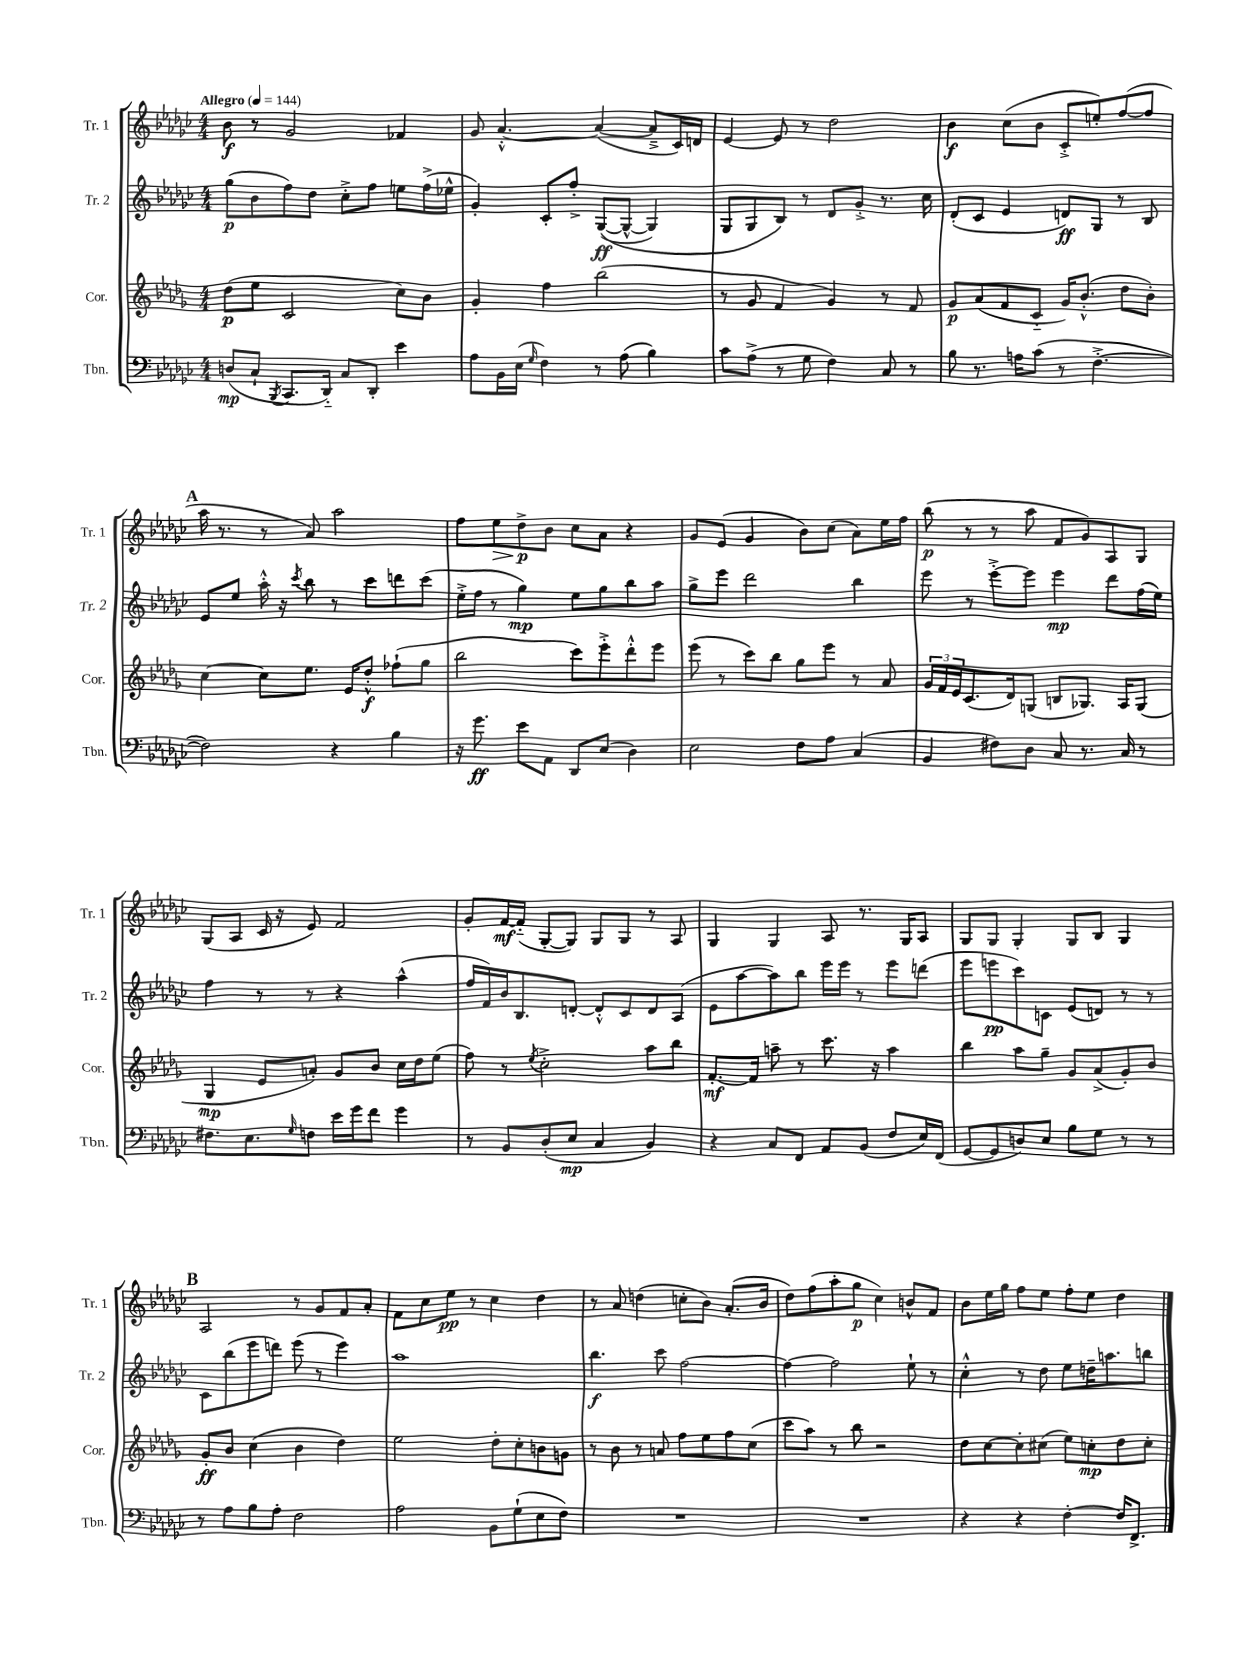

**kern	**kern	**kern	**kern
*staff4	*staff3	*staff2	*staff1
*clefF4	*clefG2	*clefG2	*clefG2
*k[b-e-a-d-g-c-]	*k[b-e-a-d-g-]	*k[b-e-a-d-g-c-]	*k[b-e-a-d-g-c-]
*M4/4	*M4/4	*M4/4	*M4/4
*MM144	*MM144	*MM144	*MM144
(8D	(8dd-	(8gg-	8b-
8C-`	8ee-	8b-	8r
8qBBB-	.	.	.
8.CC-	2c	8ff)	2g-
.	.	8dd-	.
16DD-'~)	.	.	.
8C-	.	8cc-'^	.
8DD-'	.	8ff	.
4e-	8cc)	8ee	4f-
.	8b-	(16ff^	.
.	.	16ee-^^	.
=	=	=	=
8A-	4g-'	4g-')	8g-
16BB-	.	.	[4.a-'^^
(16E-	.	.	.
16qqG-	.	.	.
4F)	4ff	8c-'	.
.	.	8ff'^	.
8r	(2bb-	&(([8G-	(4a-_
(8A-	.	8G-^^_	.
4B-)	.	4G-])	8a-~^]
.	.	.	16c-)
.	.	.	16d
=	=	=	=
8c-	8r	8G-	[4e-
(8A-^	8g-	8G-	.
8r	4f	8B-&)	8e-]
8G-	.	8r	8r
4F)	4g-)	8d-	2dd-
.	.	8g-'^	.
8C-	8r	8.r	.
8r	8f	.	.
.	.	16cc-	.
=	=	=	=
8B-	8g-	(8d-'	4b-
8.r	(8a-	8c-	.
.	8f	4e-	(8cc-
16A	.	.	.
(8c-	8c'~	.	8b-
8r	16g-)	8d)	8c-'^
.	(8.b-'^^	.	.
[4.F'^	.	8G-	8ee')
.	8dd-	8r	([8ff
.	8b-')	8B-	8ff]
=	=	=	=
2F])	[4cc	8e-	16aa-
.	.	.	8.r
.	.	8ee-	.
.	8cc]	16aa-'^^	8r
.	.	16r	.
.	.	8qccc-	.
.	8.ee-	8bb-	8a-)
4r	.	8r	2aa-
.	16e-	.	.
.	8dd-'^^	8ccc-	.
4B-	(8ff-`	8ddd	.
.	8gg-	(8ccc-	.
=	=	=	=
16r	2bb-	16ee-'^	8ff
8.g-	.	16ff	.
.	.	8r	8ee-
8e-	.	4gg-)	8dd-^
8AA-	.	.	8b-
8DD-	8ccc)	8ee-	8cc-
(8E-	8eee-'^	8gg-	8a-
4D-)	8ddd-'^^	8bb-	4r
.	8eee-	8aa-	.
=	=	=	=
2E-	(8eee-	8gg-^	8g-
.	8r	8eee-	(8e-
.	8ccc)	2ddd-	4g-
.	8bb-	.	.
8F	8gg-	.	8b-)
8A-	8eee-	.	(8cc-
(4C-	8r	4bb-	8a-)
.	8a-	.	16ee-
.	.	.	16ff
=	=	=	=
4BB-	24g-	8eee-	(8bb-
.	24f	.	.
.	24e-	.	.
.	(8.c	8r	8r
8F#)	.	[8eee-'^	8r
.	16d-)	.	.
8D-	(8G	8eee-]	8aa-
8C-	8B	4eee-	8f
8.r	8.G-)	.	8g-)
.	.	8ddd-	8A-
16C-	16A-	.	.
8r	(8G-	(16ff	8G-
.	.	16ee-)	.
=	=	=	=
8.F#	4G-	4ff	(8G-
.	.	.	8A-
8.E-	.	.	.
.	8e-	8r	16c-
.	.	.	16r
16qqG-	.	.	.
8F	8a')	8r	8e-)
16e-	8g-	4r	2f
16g-	.	.	.
8f	8b-	.	.
4g-	16cc	(4aa-^^	.
.	16dd-	.	.
.	(8ee-	.	.
=	=	=	=
8r	8ff)	16ff	8g-'
.	.	16f)	.
8BB-	8r	16b-	[16f
.	.	8.B-	(16f'~]
.	8qee-	.	.
(8D-'	2cc'^	.	[8G-'
8E-	.	[8d'	8G-])
4C-	.	8d'^^]	8G-
.	.	8c-	8G-
4BB-)	8aa-	8d	8r
.	8bb-	(8A-	8A-
=	=	=	=
4r	[8.f'	8e-	4G-
.	.	[8aa-	.
.	16f]	.	.
8C-	8aa~	8aa-])	4G-
8FF	8r	8bb-	.
8AA-	8.ccc	16eee-	8A-
.	.	16eee-	.
(8BB-	.	8r	8.r
.	16r	.	.
8F	4aa	8eee-	.
.	.	.	16G-
16E-)	.	(8ddd	8A-
(16FF	.	.	.
=	=	=	=
[8GG-	4bb-	8eee-	8G-
8GG-]	.	8eee	8G-
8D)	8aa-	8ccc-)	4G-'
8E-	8gg-~	8c	.
8B-	8g-	(8e-	8G-
8G-	(8a-^	8d)	8B-
8r	8g-')	8r	4G-
8r	8b-	8r	.
=	=	=	=
8r	8g-'	8c-	2A-
8A-	8b-	(8bb-	.
8B-	(4cc	8eee-	.
8A-'	.	8ddd)	.
2F	4b-	(8eee-	8r
.	.	8r	8g-
.	4dd-)	4eee-)	8f
.	.	.	8a-'
=	=	=	=
2A-	2ee-	1aa-	8f
.	.	.	8cc-
.	.	.	8ee-
.	.	.	8r
8BB-	8dd-'	.	4cc-
(8G-`	8cc'	.	.
8E-	8b	.	4dd-
8F)	8g	.	.
=	=	=	=
1r	8r	4.bb-	8r
.	8b-	.	8a-
.	8r	.	(4dd
.	8a	8ccc-	.
.	8ff	[2ff	8cc'
.	8ee-	.	8b-)
.	8ff	.	(8.a-'
.	(8cc	.	.
.	.	.	16b-
=	=	=	=
1r	8ccc	4ff_	8dd-)
.	8aa-)	.	(8ff
.	8r	2ff]	8aa-'
.	8bb-	.	8gg-
.	2r	.	4cc-)
.	.	8ee-`	8b^^
.	.	8r	8f
=	=	=	=
4r	8dd-	4cc-'^^	8b-
.	[8cc	.	16ee-
.	.	.	16gg-
4r	8cc']	8r	8ff
.	(8cc#	8dd-	8ee-
[4F'	8ee-)	8ee-	8ff'
.	8cc'	16dd~	8ee-
.	.	8.aa	.
16F]	8dd-	.	4dd-
8.FF^	.	.	.
.	8cc'	8bb	.
==	==	==	==
*-	*-	*-	*-
